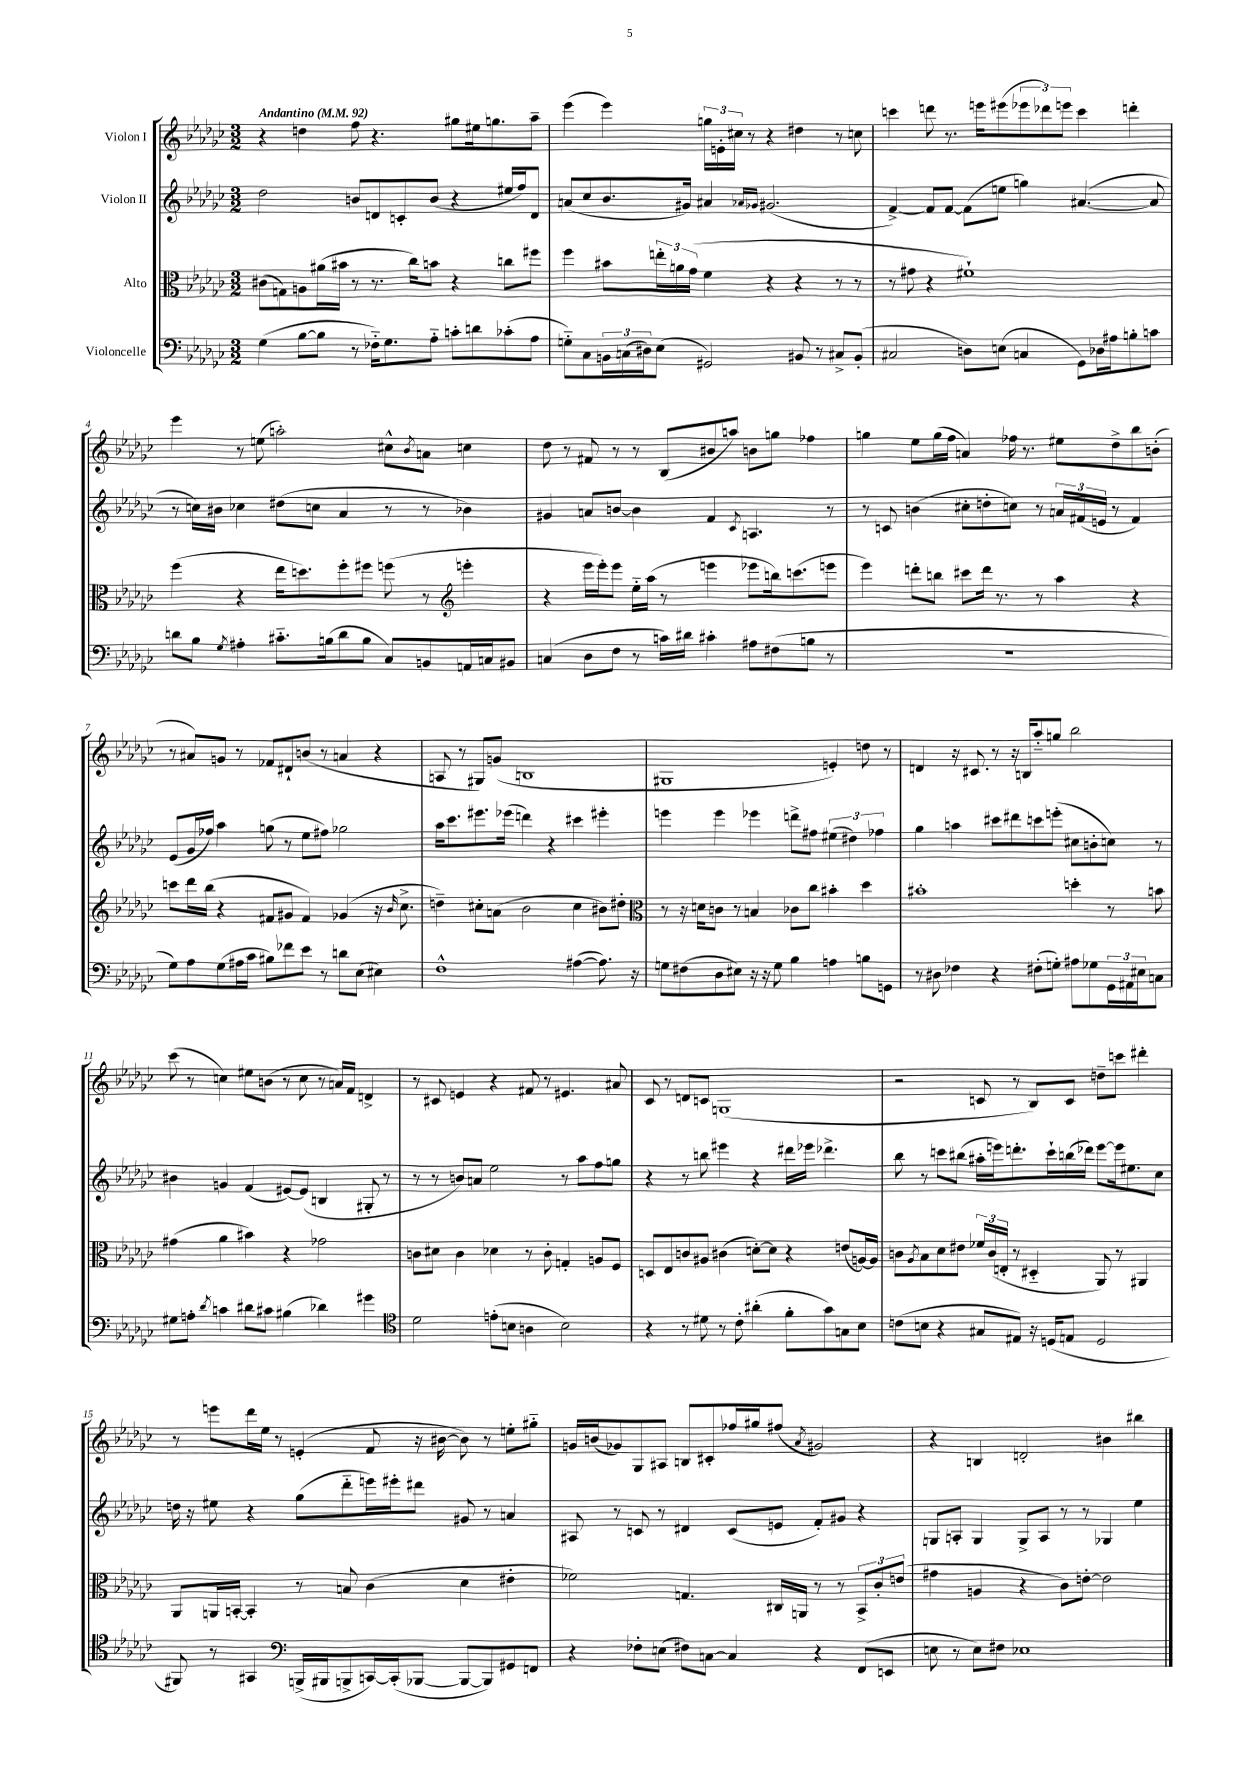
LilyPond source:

<<
\new StaffGroup <<
\new Staff = "s0" \with { instrumentName = "Violon I" } {
    \clef treble \key ges \major \numericTimeSignature \time 3/2 \tempo "Andantino" 4 = 92
    r4 d''4 f''8 r4. gis''8 eis''16 g''8. aes''8-- |
    ees'''4( ees'''4) \tuplet 3/2 { g''16 e'16-. cis''16 } r8 r4 dis''4 r8 c''8 |
    c'''4 d'''8 r8. e'''16 eis'''8( \tuplet 3/2 { ees'''8 des'''8) e'''8 } c'''4 d'''4-. |
    ees'''4 r8 e''8( a''2-.) cis''8-^ \acciaccatura { bes'8 } a'8 c''4 |
    des''8 r8 fis'8 r8 r8 bes8( bis'8 a''8) b'8 g''8 fes''4 |
    g''4 ees''8 g''16( f''16 a'4) fes''16 r8. eis''8 des''8-> bes''8 b'8-.( |
    r8 ais'8) g'8 r8 fes'8 dis'8-! b'8( r8 a'4 r4 |
    a8 r8 gis8) g'8( b1 |
    gis1 e'4-.) d''8 r8 |
    d'4 r16 cis'8. r8 r16 b16 aes''8-_ g''8 bes''2 |
    ces'''8( r8 c''4) eis''8 b'8( r8 c''8 r8 a'16) f'16 d'4-> |
    r8 cis'8 e'4 r4 fis'8 r8 eis'4. ais'8 |
    ces'8 r8 d'8 c'8 g1( |
    r2 c'8 r8 bes8) c'8 d''8-- c'''8 dis'''4-. |
    r8 e'''8 des'''16 ees''16 r8 e'4-.( f'8 r16 bis'16~ bis'8) r8 e''8-. gis''8-_ |
    g'16 b'16( ges'8) ges8 ais8 b8 cis'8-. fes''16 gis''16 fis''8( \acciaccatura { aes'8 } gis'2) |
    r4 b4 d'2-. bis'4 bis''4 \bar "|." |
}
\new Staff = "s1" \with { instrumentName = "Violon II" } {
    \clef treble \key ges \major \numericTimeSignature \time 3/2
    des''2 b'8 d'8 c'8-. b'8( r4 eis''16 f''16) d'8 |
    a'8( ces''8 bes'8. gis'16) ais'4 \grace { aes'16 ges'16 } gis'2.( |
    f'4~->) f'8 f'8~ f'8( e''8 g''4) ais'4.~( ais'8 |
    r8 c''16) bis'16 ces''4 dis''8( c''8 aes'4 r8 r8 bes'4) |
    gis'4 a'8 b'8~ b'4 f'4 \acciaccatura { ces'8 } a4. r8 |
    r8 c'8 b'4( cis''8-. d''8-. c''8) r8 \tuplet 3/2 { a'16 fis'16( e'16 } r8 fis'4) |
    ees'8( ges'16 fes''16) aes''4 g''8( r8 ees''8 fis''8) ges''2 |
    aes''16 ces'''8. eis'''8. ees'''16( d'''4) r4 cis'''4 eis'''4-. |
    e'''4 e'''4 ees'''4 d'''8-> fis''8 \tuplet 3/2 { eis''4( dis''4) fes''4 } |
    ges''4 a''4 cis'''8 dis'''8 c'''8 e'''8-.( cis''8 b'8-. c''8) r8 |
    bis'4 g'4 f'4( eis'8~) eis'8( b4 gis8-. r8 |
    r8 r8 b'8) a'8 ees''2 r8 aes''8 f''8 g''8 |
    r4 r8 b''8 eis'''4 r4 dis'''16 ees'''16 des'''4.-> |
    bes''8 r8 c'''8 bis''8( ais''16-. e'''16) d'''8.-. c'''16-! b''16( des'''16) e'''8~ e'''16 eis''8. ces''8 |
    d''16 r16 eis''8 r4 ges''8( des'''8-_ e'''16) eis'''16-. dis'''8 gis'8 r8 a'4 |
    ais8 r8 c'8 r8 dis'4 c'8( e'8 f'8-.) gis'8 r4 |
    g8 a8-. g4 g8-> a8 r8 r8 ges4 ees''4 \bar "|." |
}
\new Staff = "s2" \with { instrumentName = "Alto" } {
    \clef alto \key ges \major \numericTimeSignature \time 3/2
    cis'8( g8) a8 ais'16( bis'16 r8 r8. ces''16) b'8 r4 c''8 fis''8 |
    f''4 bis'8 \tuplet 3/2 { e''16-. a'16 ges'16( } f'4 r4 r4 r8 r8 |
    r8 gis'8 r4 fis'1-!) |
    f''4( r4 ees''16 d''8.) f''8-. fis''8 f''8( r8 \clef treble e'''4-. |
    r4 ees'''16 ees'''16-.) ees'''8 ees''16-_ aes''16( r8 e'''4 ees'''8 b''16) c'''8.( e'''8 |
    ees'''4) d'''8-. b''8 cis'''8 d'''16 r8. r8 aes''4 r4 |
    c'''8 des'''16 bes''16( r4 fis'8 gis'8 fis'4) ges'4( r16 \grace { bes'16 } ces''8.-> |
    d''4--) cis''8-. a'8( bes'2 cis''4 bis'8) dis''8-. |
    \clef alto r8 r16 d'16 c'8 r8 b4 ces'8 ces''8 bis'4-. des''4 |
    bis'1-. d''4-. r8 b'8 |
    gis'4( aes'4 bis'4) r4 ges'2 |
    c'8 dis'8 c'4 des'4 r8 c'8-. g4-. a8 f8 |
    d8 ees8 c'8 ais8 cis'4( d'8~-.) d'8 r4 e'8( a16~) a16 |
    c'8 \acciaccatura { aes8 } bes8 des'8 eis'8 \tuplet 3/2 { fes'16 c'16( e16-. } r8 dis4-_ aes,8) r8 ais,4 |
    aes,8 a,16 b,16~-. b,4-. r8 b8 ces'4( des'4 eis'4-. |
    fes'2) g4. cis16 a,16 r8 r8 \tuplet 3/2 { bes,8-> ces'8-. e'8( } |
    gis'4 a4 r4 ces'8) e'8~-. e'2 \bar "|." |
}
\new Staff = "s3" \with { instrumentName = "Violoncelle" } {
    \clef bass \key ges \major \numericTimeSignature \time 3/2
    ges4( bes8~ bes8 r8 fes16-_) ges8. aes8-_ c'8-. d'8 ces'8-.( aes8 |
    g8-_) ces8 \tuplet 3/2 { b,16 c16( dis16) } ees8( gis,2) bis,8 r8 cis8-> bis,8-.( |
    cis2 d8) e8( c4 ges,8) des16 ais16 b8-. c'8 |
    d'8 bes8 \acciaccatura { ges8 } ais4-. cis'8.-_ b16( d'8 b8 ces8) b,8 a,16 c16 bis,8 |
    c4( des8 f8 r8 c'16) dis'16 cis'4-. ais8 fis8( b8 r8 |
    R1. |
    ges8) aes8 ges8( ais16 ces'16 bis8) fes'8 ees'8 r8 d'8 ees8( eis4) |
    f1-^ ais4~( ais8.) r16 |
    g8 fis8( des8 eis8) r16 r16 g8 bes4 a4 b8 g,8 |
    r8 dis8 fes4 r4 fis8-.( g8-.) ais8 ges8 \tuplet 3/2 { ges,16 ais,16 eis16 } c8 |
    gis8 a8-. \acciaccatura { des'8 } c'4 dis'8 cis'8 bis4( des'4) gis'4 |
    \clef tenor des'2 e'8-.( b8 a4 b2) |
    r4 r8 dis'8 r8 ces'8-. ais'4-.( f'8-. ges'8) g8 bes8 |
    c'8( b8 r4 gis8 eis8) r16 d16( e8 d2 |
    fis,8) r8 gis,4 \clef bass b,,16->( bis,,16 b,,8-> c,16~) c,16-.( bes,,8~ bes,,8~ bes,,8) gis,8 f,8 |
    r4 fes8-. e8( fis8) c8~ c4 r4 f,8( e,8 |
    e8 r8 e8) fis8 ees1 \bar "|." |
}
>>
>>
